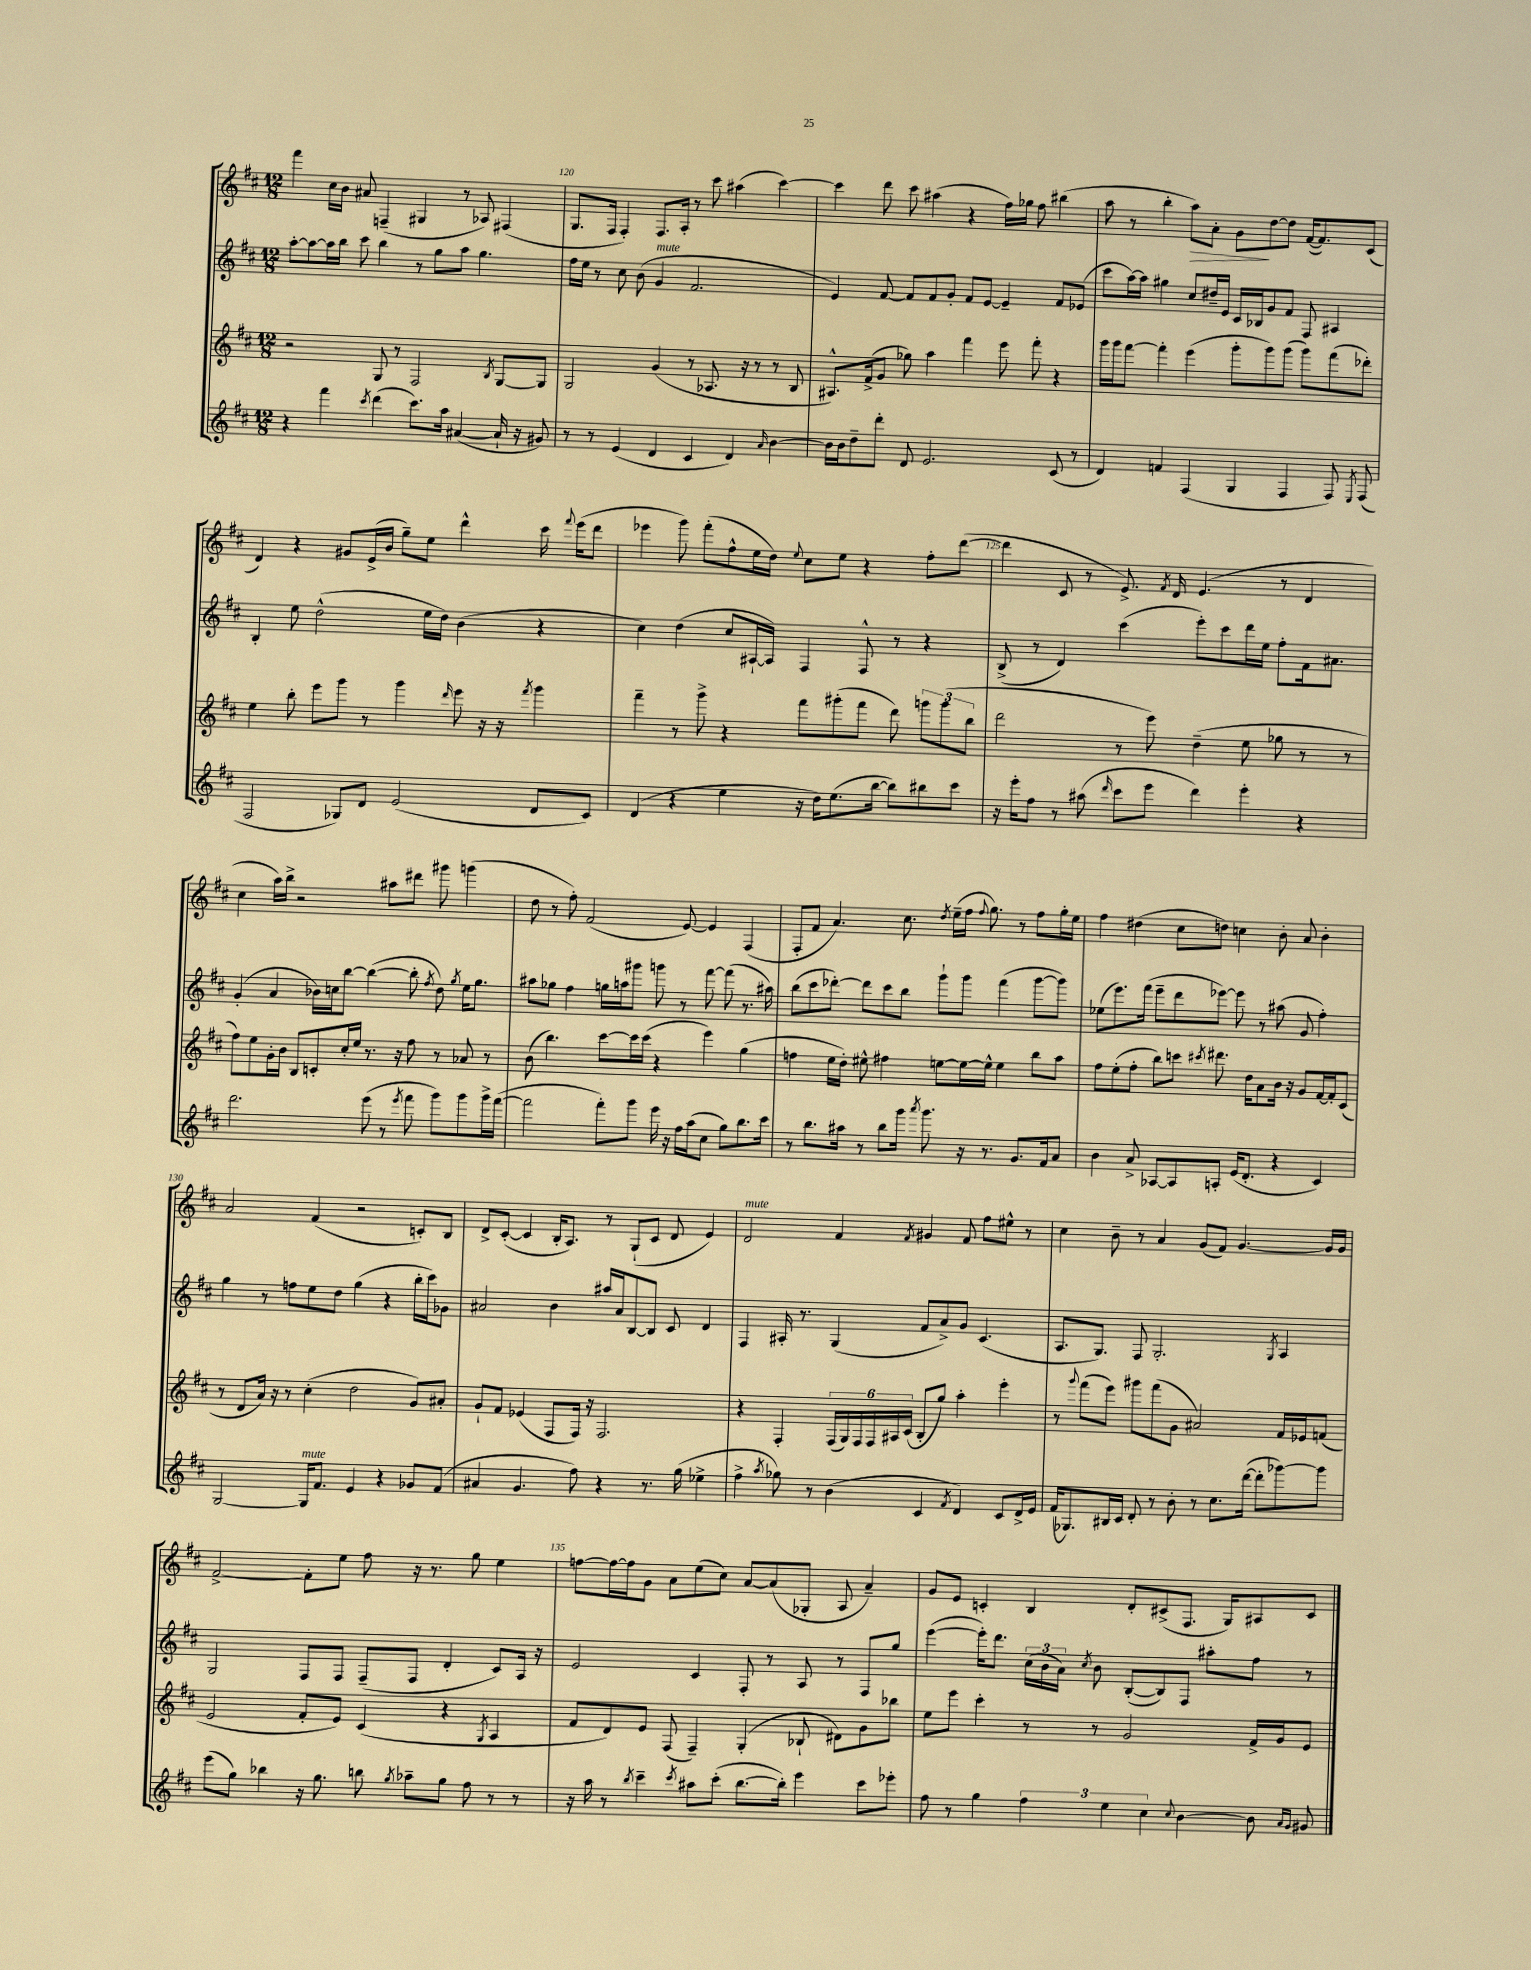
<<
\new StaffGroup <<
\new Staff = "s0" {
    \clef treble \key d \major \numericTimeSignature \time 12/8
    \autoBeamOff fis'''4 cis''16[ b'16] ais'8 f4--( gis4 r8 aes8) fis4( |
    g8.[ fis16] fis4-.) fis8.[ a16]-. r8 cis'''8 ais''4( cis'''4~) |
    cis'''4 d'''8 cis'''8 ais''4( r4 fis''16[) ges''16] fis''8 bis''4( |
    a''8 r8 b''4-. a''8[\>) a'8]-. g'8[\! d''8~ d''8] fis'16[~( fis'8.) cis'8]( |
    d'4) r4 gis'8[ e'16->( b'16] g''8[--) e''8] d'''4-^ cis'''16 \appoggiatura { fis'''8 } e'''16[( d'''8] |
    ees'''4 g'''8) fis'''8[-.( fis''8-^ e''16 d''16]) \appoggiatura { e''8 } cis''8[ e''8] r4 fis''8[-. d'''8]~( |
    d'''4 cis'8 r8 e'8.->) \acciaccatura { fis'8 } d'16 e'4.( r8 d'4 |
    cis''4 a''16[) b''16]-> r2 ais''8[ dis'''8] gis'''8 g'''4( |
    d''8 r8 fis''8-.) fis'2( e'8~) e'4 fis4( |
    fis8[-. fis'8] a'4.) cis''8. \acciaccatura { d''8 } e''16[--( fis''16] \appoggiatura { fis''8 } g''8.) r8 fis''8[ g''16-. e''16] |
    fis''4 dis''4( cis''8[ d''8]) c''4 b'8-. a'8 b'4-. |
    a'2 fis'4( r2 c'8[-.) b8] |
    d'8[-> cis'8]~-.( cis'4 b16[-. a8.]) r8 g8[-!( cis'8] d'8 e'4) |
    d'2^\markup { \italic "mute" } fis'4 \acciaccatura { fis'8 } gis'4 fis'8 fis''8[ eis''8]-^ r8 |
    cis''4 b'8-- r8 a'4 g'8[( fis'8]) g'4.~ g'16[ g'16] |
    fis'2~-> fis'8[-. e''8] fis''8 r16 r8. g''8 e''4 |
    f''8[~ f''16~ f''16 g'8] a'8[ e''8( cis''8]) a'8[~ a'8( ges8]-. a8 a'4--) |
    g'8[ e'8] c'4-. b4 d'8[-. cis'8->( fis8.] g16[) ais8 cis'8] \bar "|." |
}
\new Staff = "s1" {
    \clef treble \key d \major \numericTimeSignature \time 12/8
    \autoBeamOff a''8[~-. a''8~ a''16 b''16] cis'''8 b''4 r8 g''8[ a''8] g''4. |
    fis''16[ e''16] r8 cis''8 b'8( g'4^\markup { \italic "mute" } fis'2. |
    e'4) fis'8~ fis'8[ fis'8 g'8]-. fis'8[ e'8]~ e'4-- fis'8[ ees'8]( |
    cis'''8[ a''16~) a''16] gis''4 cis''8[ dis''16-- e'16] cis'16[ bes16 g'8 fis'8] fis8 ais4 |
    b4-. e''8 d''2-^( e''16[ d''16]) b'4( r4 |
    cis''4) d''4( cis''8[ ais16~-! ais16]) fis4 fis8-^ r8 r4 |
    b8->( r8 d'4) cis'''4( e'''8[-.) cis'''8 d'''16 e''16] fis''8[-. fis'16 ais'8.] |
    g'4-.( a'4 bes'16[) c''16 b''8]~ b''4~( b''8-. \acciaccatura { fis''8 } d''8) \acciaccatura { g''8 } e''16[ g''8.] |
    ais''8[ ges''8] fis''4 g''16[ a''16 gis'''8] g'''8 r8 fis'''8~ fis'''8( r8. ais''16) |
    b''8[( cis'''8 des'''8]~-.) des'''8[ cis'''8 b''8] g'''8[-! g'''8] fis'''4( g'''8[~ g'''8]) |
    ees''8[( e'''8.) fis'''16]( e'''8[-- d'''8 ees'''8]~) ees'''8 r8 ais''8( g'8 fis''4-.) |
    g''4 r8 f''8[ e''8 d''8] g''4( r4 b''16[-. cis'''16) ges'8] |
    ais'2 b'4 ais''16[ ais'16 b8~ b8] cis'8 d'4 |
    fis4 ais16-. r8. g4( fis'8[ a'8->) g'8] cis'4.( |
    a8.[ g8.]) fis8 g2.-. \acciaccatura { g8 } a4 |
    g2 fis8[ fis8] fis8[--( fis8] d'4-. cis'8[) a16] r16 |
    e'2 cis'4 fis8-. r8 a8 r8 fis8[ g''8] |
    e'''4~( e'''16[-.) d'''8.] \tuplet 3/2 { cis''16[( b'16 a'16]) } \acciaccatura { cis''8 } b'8 b8[~-.( b8) fis8] ais''8[-. fis''8] r8 \bar "|." |
}
\new Staff = "s2" {
    \clef treble \key d \major \numericTimeSignature \time 12/8
    \autoBeamOff r2 g8 r8 fis2 \acciaccatura { b8 } g8[~ g8] |
    g2 g'4( r8 aes8. r16 r8 r8 b8 |
    ais8.[-^) fis'16->( g'8] ges''8) a''4 fis'''4 e'''8 fis'''8-. r4 |
    g'''16[ g'''16 fis'''8]~ fis'''4-. e'''4( g'''8[-. g'''8) g'''8]( g'''8[) fis'''8( des'''8]-.) |
    e''4 b''8-. e'''8[ g'''8] r8 g'''4 \grace { d'''16 } e'''8 r16 r16 \acciaccatura { fis'''8 } g'''4 |
    fis'''4-- r8 g'''8-> r4 fis'''8[ gis'''8-.( fis'''8] d'''8) \tuplet 3/2 { g'''8[ g'''8( b''8] } |
    d'''2 r8 e'''8) d''4--( e''8 ges''8 r8 r8 |
    fis''8[) e''8 g'16-. b'16] b8[ c'8-. cis''16-. e''16] r8. r16 fis''8 r8 aes'8 r8 |
    b'8( b''4.) cis'''8[~ cis'''16 cis'''16]( r4 e'''4) g''4( |
    f''4 e''16[ d''16]-.) eis''8-^ fis''4 e''8[~ e''16~ e''16]-^ e''4 b''8[ a''8] |
    fis''8[ e''8-.( fis''8]-. b''8[) c'''8] \acciaccatura { cis'''8 } dis'''8. d''16[ a'8 b'16] r16 g'8[ fis'16~ fis'16-. cis'8]( |
    r8 d'8[ a'16]) r16 r8 cis''4-.( d''2 g'8[) ais'8]-. |
    g'8[-! fis'8] ees'4( fis8[ fis16]) r16 fis2. |
    r4 fis4-. \tuplet 6/4 { fis16[( g16) fis16 fis16 ais16 cis'16]( } b8[-. g''8]) a''4-. e'''4-. |
    r8 \appoggiatura { g'''8 } fis'''8[( e'''8]) gis'''8[ fis'''8( g'8] ais'2) fis'16[ ees'16 f'8]( |
    e'2 fis'8[-. e'8]) cis'4( r4 \acciaccatura { g8 } a4 |
    fis'8[ d'8) e'8] fis8( fis4--) g4-.( bes8-! dis'8[) g'8 bes''8] |
    e''8[ e'''8] cis'''4-. r8 r8 g'2 fis'16[-> g'16 e'8] \bar "|." |
}
\new Staff = "s3" {
    \clef treble \key d \major \numericTimeSignature \time 12/8
    \autoBeamOff r4 fis'''4 \acciaccatura { cis'''8 } d'''4( cis'''8.[) a''16] ais'4~( ais'16-! r16 gis'8) |
    r8 r8 e'4( d'4 cis'4 d'4) \grace { a'16 } b'4~ |
    b'16[ b'16 d''8-- d'''8]-. d'8 e'2. cis'8( r8 |
    d'4) f'4 fis4( g4 fis4 fis8) \acciaccatura { e8 } fis8( |
    fis2 ges8[) d'8] e'2( d'8[ cis'8]) |
    d'4( r4 e''4 r16 d''16[) e''8.( b''16]~ b''8[) bis''8 cis'''8] |
    r16 e'''16[-. fis''8] r8 ais''8( \grace { d'''16 } cis'''8[ e'''8] d'''4) e'''4-. r4 |
    d'''2. e'''8( r8 \acciaccatura { e'''8 } fis'''8 g'''8[) g'''8 g'''16-> fis'''16]~( |
    fis'''2 fis'''8[-.) g'''8] e'''16 r16 fis''16[ a''16( cis''8] g''8[) b''8. cis'''16] |
    r8 b''8.[ ais''16] r8 b''8[ g'''16] \acciaccatura { a'''8 } g'''8. r16 r8. g'8.[ fis'16 a'8] |
    b'4 a'8-> aes8[~ aes8 a8]-. e'16[( d'8.]-. r4 cis'4) |
    g2~ g16[^\markup { \italic "mute" } fis'8.] e'4 r4 ges'8[ fis'8]( |
    ais'4 g'4. fis''8) r4 r8. g''16( ees''4-> |
    fis''4-> \acciaccatura { a''8 } ges''8) r8 b'4( cis'4 \acciaccatura { fis'8 } d'4) cis'8[ d'16-> e'16] |
    fis'16[( ges8.) bis16 cis'16] d'8-. r8 b'8-. r8 cis''8.[ d'''16]~( d'''8[-. ges'''8~) ges'''8] |
    e'''8[( g''8]) bes''4 r16 g''8. b''8 \acciaccatura { g''8 } aes''8[-- g''8] fis''8 r8 r8 |
    r16 a''16 r8 \acciaccatura { b''8 } cis'''4-- \acciaccatura { cis'''8 } ais''8[ cis'''8]-.( b''8.[~ b''16]-.) e'''4 cis'''8[ ees'''8]-. |
    fis''8 r8 g''4 \tuplet 3/2 { fis''4 e''4 cis''4 } \appoggiatura { cis''8 } b'4~ b'8 \grace { a'16[ g'16] } gis'8 \bar "|." |
}
>>
>>
\layout { \context { \Score currentBarNumber = #119 \override BarNumber.break-visibility = ##(#f #t #t) barNumberVisibility = #(every-nth-bar-number-visible 5) } }
